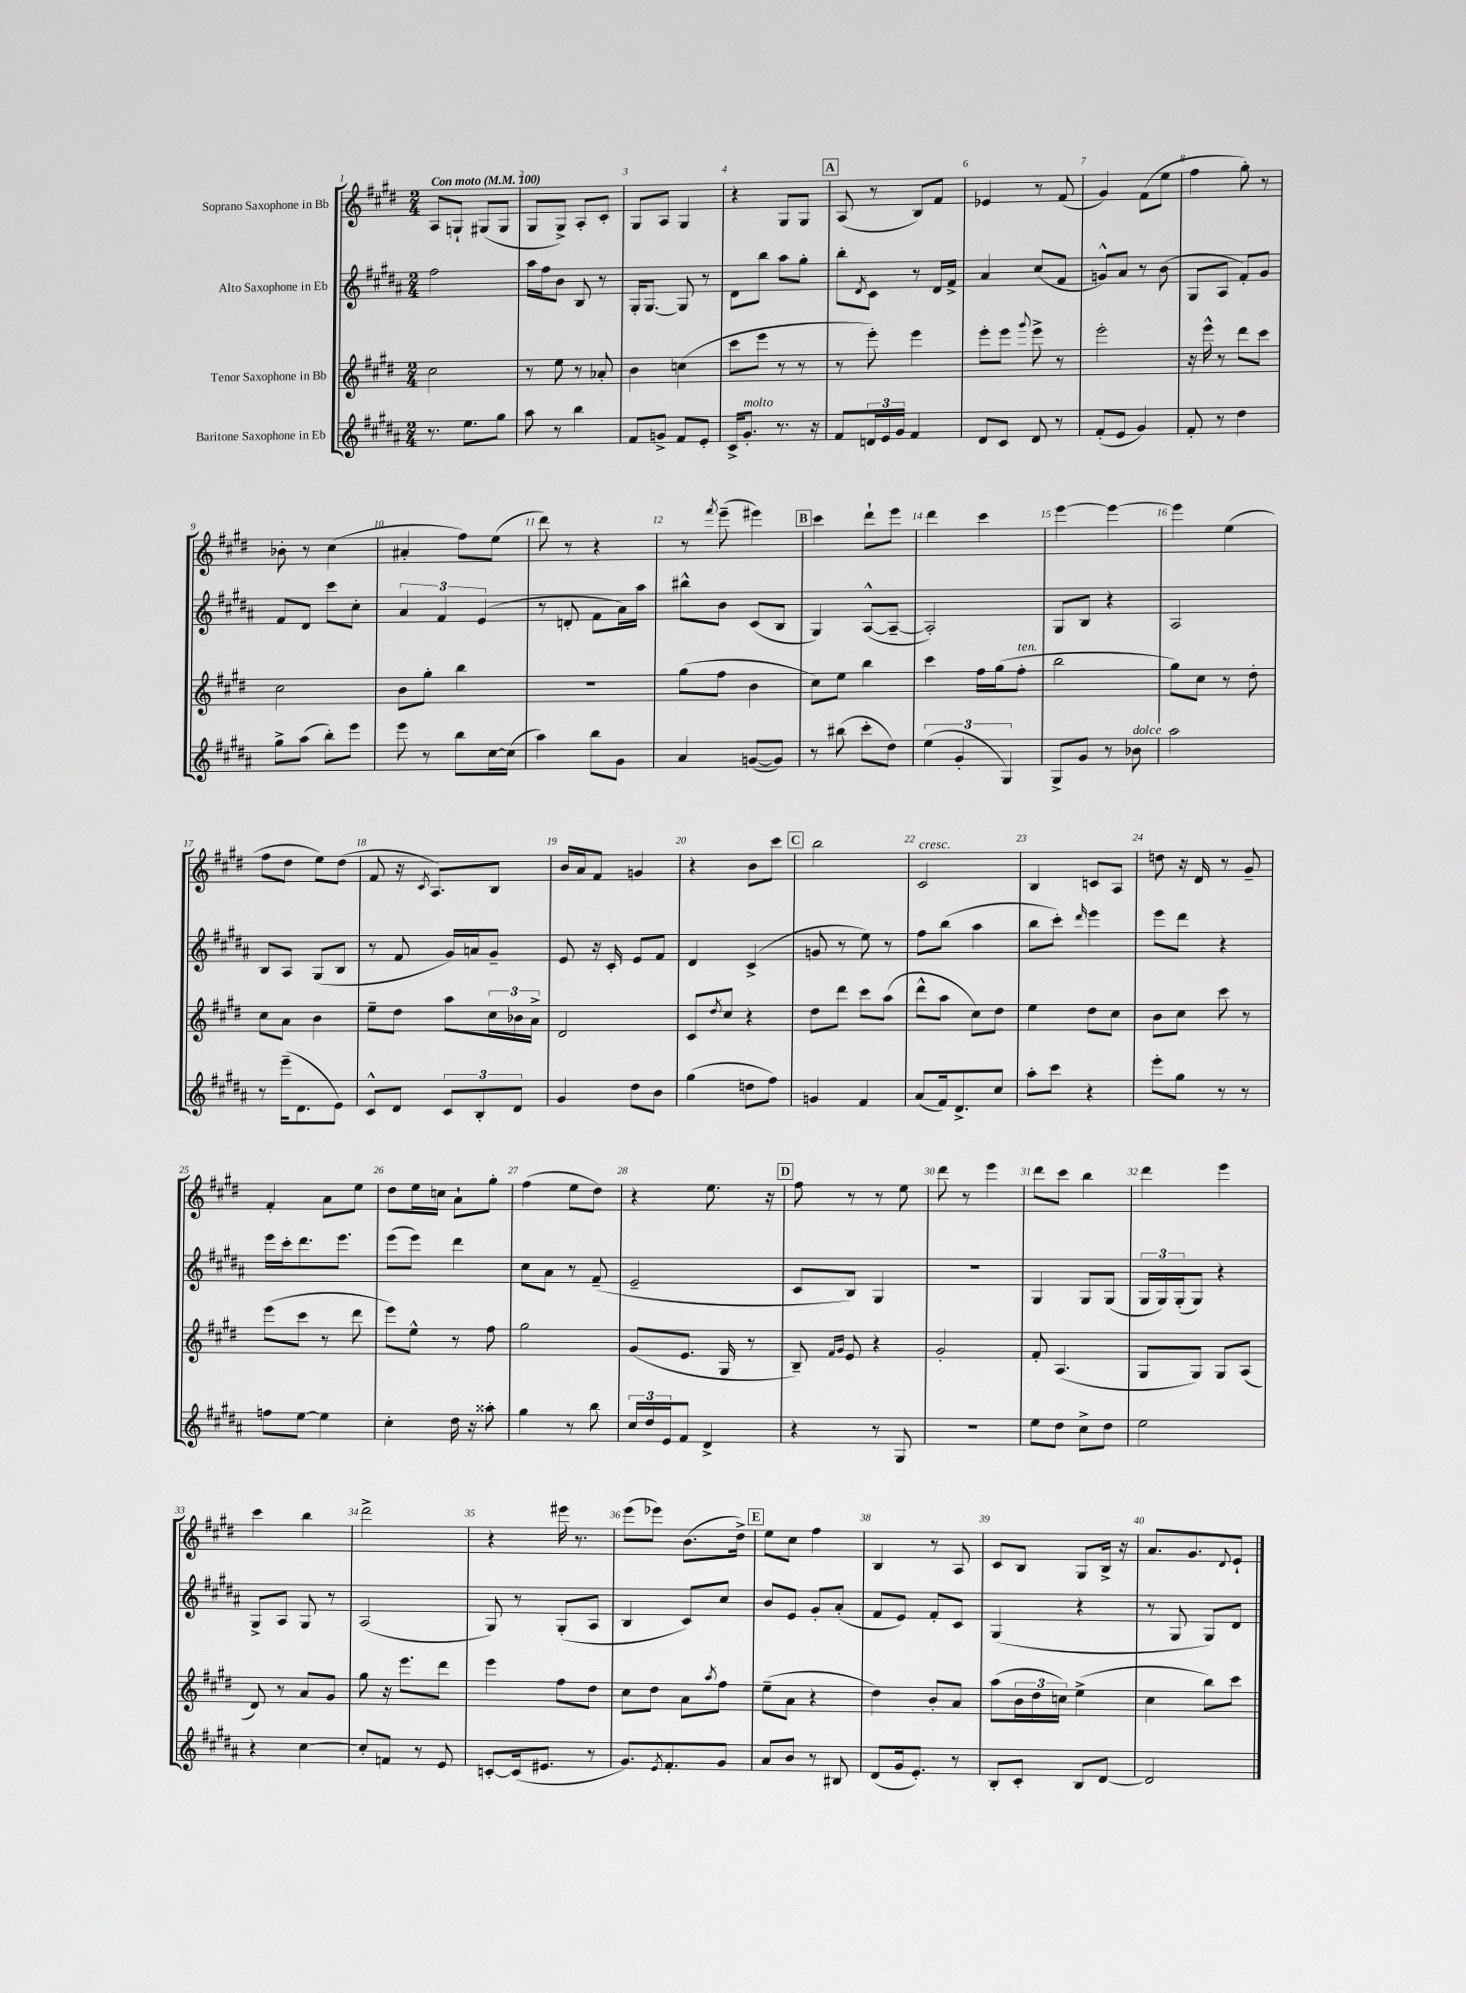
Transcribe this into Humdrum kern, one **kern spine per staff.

**kern	**kern	**kern	**kern
*staff4	*staff3	*staff2	*staff1
*clefG2	*clefG2	*clefG2	*clefG2
*k[f#c#g#d#a#]	*k[f#c#g#d#]	*k[f#c#g#d#a#]	*k[f#c#g#d#]
*M2/4	*M2/4	*M2/4	*M2/4
*MM100	*MM100	*MM100	*MM100
8.r	2cc#\	2ff#\	8A/L
.	.	.	8G`/J
8.ee\L	.	.	.
.	.	.	(8G#/L
8gg#\J	.	.	8G#/J
=	=	=	=
8aa#\	8r	16aa#\LL	8G#/L
.	.	16ff#\J	.
8r	8ee\	8b\J	8G#^/J)
4bb\	8r	8B/	8A'/L
.	8a-'/	8r	8c#'/J
=	=	=	=
8f#/L	4b\	16G#'/LK	8G#/L
.	.	[8.G#/J	.
8g^/J	.	.	8A/J
8f#/L	(4cc\	8G#/]	4G#/
8e'/J	.	8r	.
=	=	=	=
16c#^/LK	8ccc#\L	8d#\L	4r
8.g#'/J	.	.	.
.	8eee\J	8bb\J	.
8.r	8r	8aa#\L	8G#/L
.	8r	8gg#'\J	8G#/J
16r	.	.	.
=	=	=	=
8f#/L	8r	8bb'\L	(8A/
.	.	8qd#/	.
24d/L	8eee'\)	8c#\J	8r
24e/	.	.	.
24g#/JJ	.	.	.
4f#/	4eee\	8r	8B/L)
.	.	16d#/LL	8f#/J
.	.	16f#^/JJ	.
=	=	=	=
8d#/L	8eee'\L	4a#/	4e-/
8c#/J	8eee\J	.	.
.	8qqggg#/	.	.
8d#/	8eee^\	(8cc#/L	8r
8r	8r	8f#/J	(8f#/
=	=	=	=
(8f#'/L	2eee'\	8g^^/L)	4g#/)
8e/J	.	8a#/J	.
4g#/)	.	8r	(8f#\L
.	.	(8b\	8ee\J
=	=	=	=
8f#'/	16r	8G#/L	4ff#\
.	16eee^^\	.	.
8r	8r	8A#/J	.
4dd#\	8ddd#\L	8f#'/L)	8gg#'\)
.	8ccc#\J	8g#/J	8r
=	=	=	=
8gg#^\L	2cc#\	8f#/L	8b-'\
(8aa#\J	.	8d#/J	8r
8bb'\L)	.	8ccc#\L	(4cc#\
8eee\J	.	8cc#'\J	.
=	=	=	=
8eee\	8b\L	6a#/	4a#'/
8r	8gg#'\J	.	.
.	.	6f#/	.
8bb\L	4bb\	.	8ff#\L)
.	.	(6e/	.
[16cc#\L	.	.	(8ee\J
(16cc#\]JJ	.	.	.
=	=	=	=
4aa#\)	2r	8r	8ddd#\)
.	.	8d'/	8r
8bb\L	.	8f#\L	4r
8g#\J	.	16a#\L)	.
.	.	16aa#\JJ	.
=	=	=	=
4a#/	(8gg#\L	8bb#^^\L	8r
.	.	.	8qfff#/
.	8ff#\J	8b\J	(8eee~\
([8g/L	4b\	(8c#/L	4eee#\)
8g/]J)	.	8B/J	.
=	=	=	=
8r	8cc#\L)	4G#/)	4ccc#\
(8bb#\	8ee\J	.	.
8ccc#'\L	4bb\	([8A#^^/L	8ddd#`\L
8dd#\J)	.	8A#~/_J	8eee\J
=	=	=	=
(6ee\	4ccc#\	2A#'/])	4ddd#\
6g#'/	.	.	.
.	16ff#\LL	.	4ccc#\
.	(16gg#\J	.	.
6G#/)	.	.	.
.	8ff#'\J	.	.
=	=	=	=
8G#^/L	2bb\	8G#/L	[4eee\
8g#/J	.	8B/J	.
8r	.	4r	4eee\_
8b-\	.	.	.
=	=	=	=
2aa#\	8gg#\L)	2A#/	4eee\]
.	8cc#\J	.	.
.	8r	.	(4ee\
.	8dd#'\	.	.
=	=	=	=
8r	8cc#\L	8B/L	8ff#\L
(16eee~\LK	8a\J	8A#/J	8dd#\J
8.d#\	.	.	.
.	4b\	(8G#/L	8ee\L)
8e\J)	.	8B/J	(8dd#\J
=	=	=	=
8c#^^/L	8ee~\L	8r	8f#/
8d#/J	8dd#\J	8f#/	16r
.	.	.	8qc#/
.	.	.	8.A/L)
12c#/L	8aa\L	16g#/LL)	.
.	.	16a/J	.
12B'/	.	.	.
.	24cc#\L	8g#~/J	8B/J
12d#/J	24b-\	.	.
.	24a^\JJ	.	.
=	=	=	=
4g#/	2d#/	8e/	16b/LL
.	.	.	16a/J
.	.	16r	8f#/J
.	.	16c#'/	.
8dd#\L	.	8e/L	4g/
8b\J	.	8f#/J	.
=	=	=	=
(4gg#\	8c#/L	4d#/	4r
.	8qdd#/	.	.
.	8cc#/J	.	.
8dd\L	4r	(4c#^/	8b\L
8ff#\J)	.	.	8ccc#\J
=	=	=	=
4g/	8dd#\L	8g/	2bb\
.	8ddd#\J	8r	.
4f#/	8ccc#\L	8ee\)	.
.	(8aa\J	8r	.
=	=	=	=
(8a#/L	8ddd#^^\L	8ff#\L	2c#/
16f#/k)	8aa\J	(8bb\J	.
8.d#^/	.	.	.
.	8cc#\L)	4aa#\	.
8cc#/J	8dd#\J	.	.
=	=	=	=
8aa#'\L	4ee\	8bb\L	4B/
8ccc#\J	.	8ccc#'\J)	.
.	.	16qqddd#/	.
4r	8dd#\L	4eee\	8c/L
.	8cc#\J	.	8A/J
=	=	=	=
8eee'\L	8b\L	8eee\L	8dd\
8gg#\J	8cc#\J	8ddd#\J	16r
.	.	.	16d#/
8r	8ccc#\	4r	8r
8r	8r	.	8g#~/
=	=	=	=
8ff\L	(8eee\L	16eee\LL	4f#'/
.	.	16ccc#'\J	.
[8ee\J	8ccc#\J	8.ddd#\	.
4ee\]	8r	.	8a\L
.	.	8.eee\J	.
.	8ddd#\	.	8ee\J
=	=	=	=
4cc#'\	8eee\L)	(8eee\L	8dd#\L
.	8ee^^\J	8eee\J)	16ee\L
.	.	.	16cc\JJ
16dd#\	8r	4ddd#\	8a`\L
16r	.	.	.
8aa##'\	8ff#\	.	8gg#'\J
=	=	=	=
4gg#\	2gg#\	8cc#\L	(4ff#\
.	.	8a#\J	.
8r	.	8r	8ee\L
8bb\	.	(8f#~/	8dd#\J)
=	=	=	=
24cc#/LL	(8g#/L	2e~/	4r
24dd#/	.	.	.
24e/J	.	.	.
8f#/J	8.e/J	.	.
4d#^/	.	.	8.ee\
.	16G#/	.	.
.	8r	.	.
.	.	.	16r
=	=	=	=
4r	8B~/)	8c#/L	8ff#\
.	16qqf#/LL	.	.
.	16qqg#/JJ	.	.
.	8e/	8B/J)	8r
8r	4r	4G#/	8r
8G#/	.	.	8ee\
=	=	=	=
2r	2g#'/	2r	8ddd#\
.	.	.	8r
.	.	.	4eee\
=	=	=	=
8ee\L	8f#'/	4G#/	8ddd#\L
8dd#\J	(4.A/	.	8ccc#\J
8cc#^\L	.	8G#/L	4bb\
8dd#\J	.	(8G#/J	.
=	=	=	=
2ee\	8G#/L	24G#/LL	4ddd#\
.	.	24G#/)	.
.	.	(24G#'/J	.
.	8G#/J)	8G#/J)	.
.	8G#/L	4r	4eee\
.	(8A/J	.	.
=	=	=	=
4r	8d#/)	8G#^/L	4ccc#\
.	8r	8A#/J	.
[4cc#\	8a/L	8G#/	4bb\
.	8g#/J	8r	.
=	=	=	=
8cc#'/]L	8gg#\	(2A#/	2ddd#^\
8f/J	16r	.	.
.	8.eee\L	.	.
8r	.	.	.
8e/	8ddd#\J	.	.
=	=	=	=
[8c'/L	4eee\	8G#/)	4r
(16c/]k	.	8r	.
8.e#/J	.	.	.
.	8ff#\L	(8G#'/L	16eee#\
.	.	.	8.r
8r	8dd#\J	8A#/J	.
=	=	=	=
8.g#/L)	8cc#\L	4B/	(8eee\L
.	8dd#\J	.	8eee-\J)
8qe/	.	.	.
8.f#'/	.	.	.
.	8a\L	8c#/L)	(8.b\L
.	8qaa/	.	.
8g#/J	8ff#\J	8cc#/J	.
.	.	.	16dd#^\Jk)
=	=	=	=
8a#/L	(8ee~\L	8b/L	8ee\L
8b/J	8a\J	8e/J	8cc#\J
8r	4r	8g#'/L	4ff#\
8B#/	.	(8a#'/J	.
=	=	=	=
(8d#/L	4dd#\)	8f#/L	4B/
16g#/k	.	8e/J)	.
8.e'/J)	.	.	.
.	8b'/L	8f#'/L	8r
8r	8a/J	8c#/J	8A/
=	=	=	=
8B'/L	(8aa\L	(4G#/	8c#/L
8c#'/J	24b\L	.	8B/J
.	24dd#\	.	.
.	24cc\JJ)	.	.
8B/L	(4ee^\	4r	8G#/L
[8d#/J	.	.	16B^/Jk
.	.	.	16r
=	=	=	=
2d#/]	4cc#\	8r	8.a/L
.	.	8G#/	.
.	.	.	8.g#/
.	8bb\L)	8G#/L)	.
.	.	.	8qqd#/
.	8ccc#\J	8d#/J	8e`/J
==	==	==	==
*-	*-	*-	*-
